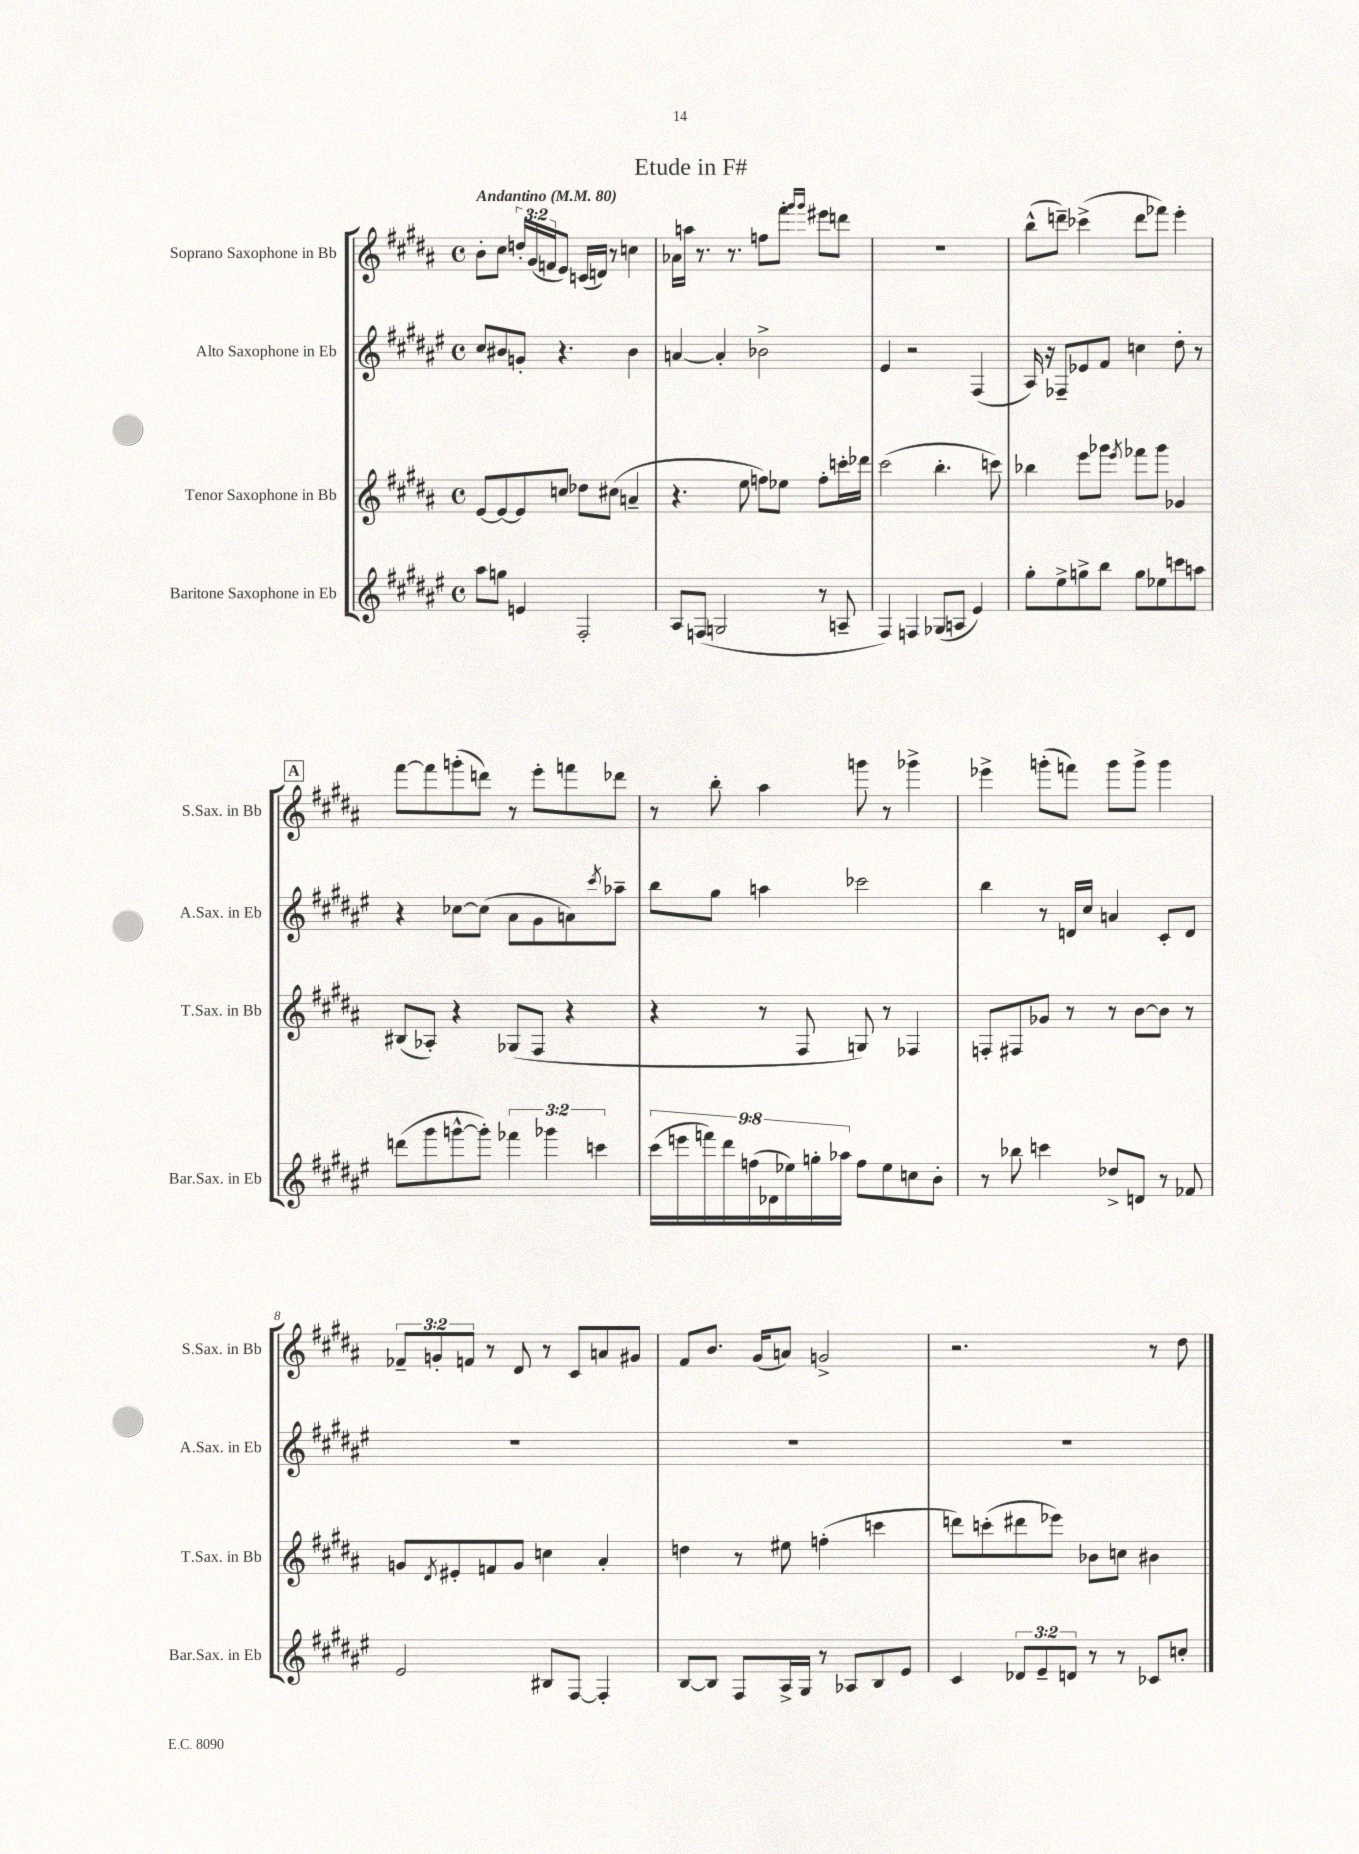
\header { title = "Etude in F#" }
<<
\new StaffGroup <<
\new Staff = "s0" \with { instrumentName = "Soprano Saxophone in Bb" shortInstrumentName = "S.Sax. in Bb" } {
    \clef treble \key b \major \defaultTimeSignature \time 4/4 \override Staff.TupletNumber.text = #tuplet-number::calc-fraction-text \tempo "Andantino" 4 = 80
    b'8-. cis''8 \tuplet 3/2 { d''16-. gis'16( f'16 } e'8) c'16( d'16) r8 c''4 |
    aes'16 a''16 r8. r8. f''8 fis'''8-. \grace { gis'''16 gis'''16 } eis'''8 d'''8 |
    R1 |
    b''8-^( d'''8--) ces'''4->( d'''8 fes'''8) e'''4-. |
    \mark \markup { \box "A" } fis'''8~ fis'''8 g'''8-.( d'''8) r8 e'''8-. f'''8 des'''8 |
    r8 b''8-. ais''4 g'''8 r8 ges'''4-> |
    ees'''4-> g'''8-.( f'''8) g'''8 g'''8-> g'''4 |
    \tuplet 3/2 { fes'8-- g'8-. f'8 } r8 dis'8 r8 cis'8 a'8 gis'8 |
    fis'8 b'8. gis'16( a'8) g'2-> |
    r2. r8 dis''8 \bar "|." |
}
\new Staff = "s1" \with { instrumentName = "Alto Saxophone in Eb" shortInstrumentName = "A.Sax. in Eb" } {
    \clef treble \key fis \major \defaultTimeSignature \time 4/4
    cis''8 bis'8 g'8-. r4. bis'4 |
    a'4~ a'4-. bes'2-> |
    eis'4 r2 fis4( |
    ais16) r16 fes8-- ees'8 fis'8 c''4 dis''8-. r8 |
    \mark \markup { \box "A" } r4 ces''8~ ces''8( ais'8 gis'8 a'8) \acciaccatura { cis'''8 } aes''8-- |
    b''8 gis''8 a''4 ces'''2 |
    b''4 r8 d'16 cis''16 a'4 cis'8-. d'8 |
    R1 |
    R1 |
    R1 \bar "|." |
}
\new Staff = "s2" \with { instrumentName = "Tenor Saxophone in Bb" shortInstrumentName = "T.Sax. in Bb" } {
    \clef treble \key b \major \defaultTimeSignature \time 4/4
    e'8~ e'8~ e'8 c''8 des''8 cis''8( a'4-- |
    r4. e''8 f''8) ees''8 f''8-. c'''16-. des'''16 |
    cis'''2( b''4.-. c'''8) |
    bes''4 e'''8 ges'''8 \acciaccatura { e'''8 } fes'''8 ges'''8 ges'4 |
    \mark \markup { \box "A" } bis8( aes8-.) r4 ges8( fis8 r4 |
    r4 r8 fis8 g8) r8 fes4 |
    f8-. fis8 ges'8 r8 r8 b'8~ b'8 r8 |
    g'8 \acciaccatura { dis'8 } eis'8-. f'8 g'8 c''4 ais'4-. |
    d''4 r8 eis''8 f''4-.( c'''4 |
    d'''8) c'''8-.( dis'''8 ees'''8) bes'8 c''8 bis'4 \bar "|." |
}
\new Staff = "s3" \with { instrumentName = "Baritone Saxophone in Eb" shortInstrumentName = "Bar.Sax. in Eb" } {
    \clef treble \key fis \major \defaultTimeSignature \time 4/4 \override Staff.TupletNumber.text = #tuplet-number::calc-fraction-text
    ais''8 g''8 e'4 fis2-. |
    ais8 f8( g2 r8 a8-- |
    fis4) f4 ges8( a8 eis'4) |
    gis''8-. eis''8-> g''8-> b''8 g''8 ees''8 c'''8 a''8 |
    \mark \markup { \box "A" } d'''8( gis'''8 g'''8~-^ g'''8-.) \tuplet 3/2 { fes'''4 ges'''4 c'''4 } |
    \tuplet 9/8 { cis'''16( e'''16 f'''16) dis'''16 f''16( des'16 ees''16) g''16-. aes''16 } f''8 ees''8 c''8 b'8-. |
    r8 bes''8 c'''4 des''8-> d'8 r8 fes'8 |
    eis'2 bis8 fis8~ fis4-. |
    b8~ b8 fis8 ais16-> gis16 r8 aes8 b8 eis'8 |
    cis'4 \tuplet 3/2 { des'8 eis'8-- d'8 } r8 r8 ces'8 c''8-. \bar "|." |
}
>>
>>
